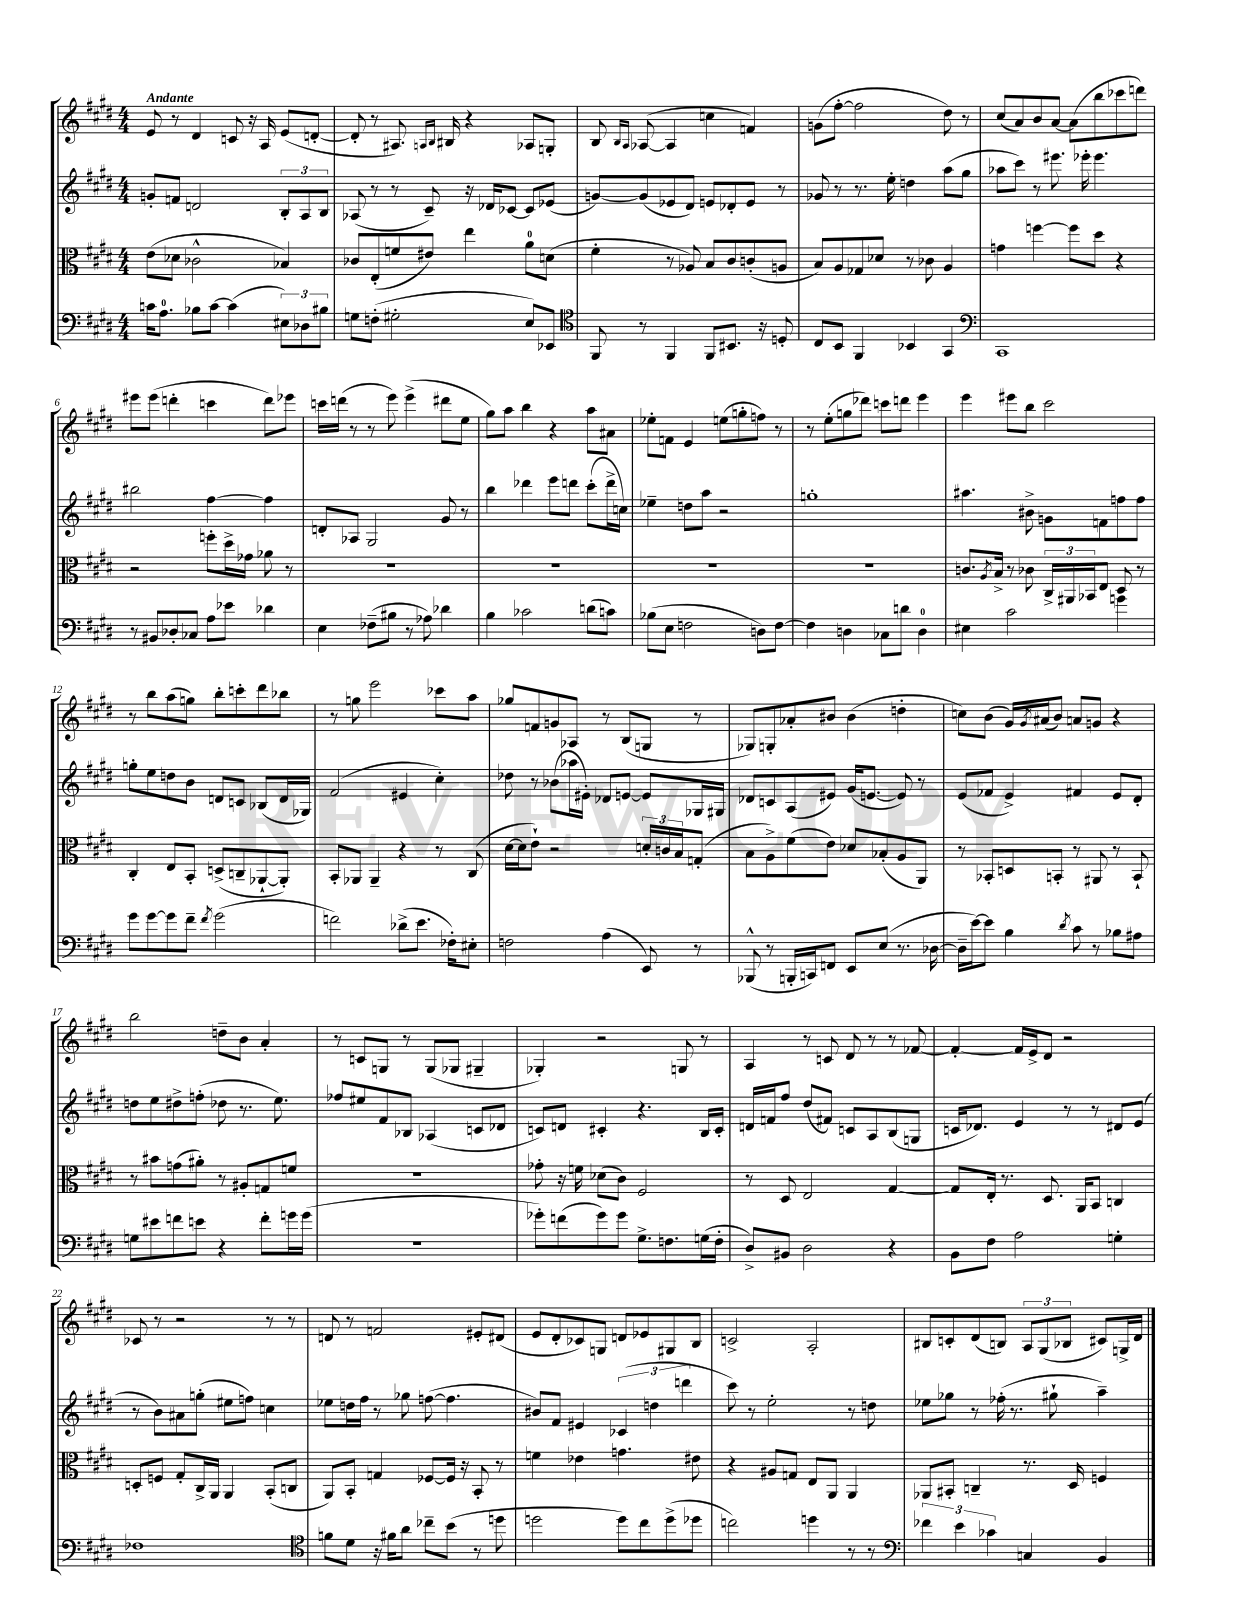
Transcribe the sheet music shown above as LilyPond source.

<<
\new StaffGroup <<
\new Staff = "s0" {
    \clef treble \key e \major \numericTimeSignature \time 4/4 \tempo "Andante"
    e'8 r8 dis'4 c'8 r16 a16 e'8( d'8~-. |
    d'8-. r8 ais8.) \grace { a16 b16 } bis16 r4 aes8 g8-. |
    b8 \grace { b16 a16 } aes8~( aes4 c''4 f'4) |
    g'8( fis''8~-. fis''2 dis''8) r8 |
    cis''8( a'8) b'8 a'8~ a'8( b''8 ces'''8 d'''8) |
    eis'''8 eis'''8( d'''4-. c'''4 d'''8) ees'''8 |
    c'''16 d'''16( r8 r8 e'''8) e'''4->( dis'''8 e''8 |
    gis''8) a''8 b''4 r4 a''8 ais'8 |
    ees''8-. f'8 e'4 e''8( g''8-. f''8) r8 |
    r8 e''8-.( g''8 des'''8) c'''8 d'''8 e'''4 |
    e'''4 eis'''8 b''8 cis'''2 |
    r8 b''8 a''8( g''8) b''8-. c'''8-. dis'''8 bes''8 |
    r8 g''8 e'''2 ces'''8 a''8 |
    ges''8 f'8 g'8 aes8 r8 b8( g8 r8 |
    ges8) g8-. aes'8-. bis'8 bis'4( d''4-. |
    c''8) b'8( gis'16) \acciaccatura { gis'8 } ais'16( b'8) a'8 g'8 r4 |
    b''2 d''8-- b'8 a'4-. |
    r8 c'8 g8 r8 g8( ges8 gis4-- |
    ges4-.) r2 g8 r8 |
    a4 r8 c'8 dis'8 r8 r8 fes'8~ |
    fes'4~-. fes'16 e'16-> dis'8 r2 |
    ces'8 r8 r2 r8 r8 |
    d'8 r8 f'2 eis'8-. dis'8( |
    e'8 dis'8-. ces'8) g8 d'8 ees'8 gis8 b8 |
    c'2-> a2-. |
    bis8 c'8-. dis'8( b8) \tuplet 3/2 { a8 gis8( bes8 } cis'8) g16-> dis'16 \bar "|." |
}
\new Staff = "s1" {
    \clef treble \key e \major \numericTimeSignature \time 4/4
    g'8-. f'8 d'2 \tuplet 3/2 { b8-. a8 b8 } |
    aes8( r8 r8 cis'8--) r16 des'16 ces'8~ ces'8 ees'8( |
    g'8~) g'8( ees'8 dis'8) e'8 des'8-. e'8 r8 |
    ges'8 r8 r8. e''16-. d''4 a''8( gis''8 |
    aes''8 cis'''8) r8 eis'''8. ees'''16-. ees'''4. |
    bis''2 fis''4~ fis''4 |
    d'8-. aes8 gis2 gis'8 r8 |
    b''4 des'''4 e'''8 d'''8 cis'''8-.( d'''16-> c''16) |
    ees''4-- d''8 a''8 r2 |
    g''1-. |
    ais''4. bis'8-> g'8 f'8 f''8 f''8 |
    g''8-. e''8 d''8 b'8 d'8 c'8 bes8( d'16 ges16) |
    fis'2( eis'4 cis''4-.) |
    des''8 r8 bes'8( aes''16 eis'16-.) des'8 e'8~ e'8 ges16 gis16 |
    des'8 c'8 a8( eis'8) gis'16( e'8.~ e'8) r8 |
    e'8( fes'8 e'4->) fis'4 e'8 dis'8-. |
    d''8 e''8 dis''8-> f''8-.( des''8 r8. e''8.) |
    fes''8 eis''8 fis'8 bes8 aes4( c'8 des'8 |
    c'8) d'8 cis'4-. r4. b16 cis'16-. |
    d'16 f'16 fis''8 dis''8( fis'8) c'8 a8 b8( g8 |
    c'16 des'8.) e'4 r8 r8 dis'8 e'8( |
    r8 b'8) ais'8 g''8-.( eis''8 f''8) c''4 |
    ees''8 d''16 fis''16 r8 ges''8 f''8~( f''4. |
    bis'8) fis'8 eis'4 \tuplet 3/2 { ces'4( d''4 d'''4 } |
    cis'''8) r8 e''2-. r8 d''8 |
    ees''8 ges''8 r8 fes''16-.( r8. gis''8-! a''4--) \bar "|." |
}
\new Staff = "s2" {
    \clef alto \key e \major \numericTimeSignature \time 4/4
    e'8( des'8 ces'2-^ bes4) |
    ces'8 e8-.( f'8 eis'8) e''4 a'8-0 d'8( |
    fis'4-. r8 aes8) b8 cis'8 c'8-.( a8 |
    b8) a8 ges8 des'8 r8 ces'8 a4 |
    g'4 f''4~ f''8 dis''8 r4 |
    r2 f''8-. dis''16-> ges'16 aes'8 r8 |
    R1 |
    R1 |
    R1 |
    R1 |
    c'8. \acciaccatura { a8 } b16-> r8 ces'8 \tuplet 3/2 { cis16-> ais,16 bes,16 } e8 dis8 r8 |
    cis4-. e8 b,8-. d8->( c8-- aes,8~-! aes,8-.) |
    b,8-. aes,8 aes,4-- r4 r8 cis8( |
    dis'16~ dis'16 e'8-!) r2 \tuplet 3/2 { d'16-. c'16 b16 } g8-.( |
    b8 a8->) fis'8( e'8) des'8 bes8-.( a8 a,8) |
    r8 bes,8-. d8 b,8-. r8 ais,8 r8 b,8-! |
    r8 bis'8 g'8( ais'8-.) r8 ais8-. g8 f'8 |
    r1 |
    ges'8-. r16 f'16 des'8( cis'8) fis2 |
    r8 dis8 e2 gis4~ |
    gis8 e16-. r8. dis8. a,16 b,8 c4 |
    d8-. f8 gis8-. cis16-> a,16 a,4 b,8-.( c8 |
    a,8) b,8-. g4 fes8~ fes16 r16 b,8-. r8 |
    f'4 ees'4 g'4. eis'8 |
    r4 ais8 g8 e8 a,8 a,4 |
    aes,8 bis,8-. c4-- r8. dis16 f4 \bar "|." |
}
\new Staff = "s3" {
    \clef bass \key e \major \numericTimeSignature \time 4/4
    c'16 a8.-0 bes8 c'8~ c'4( \tuplet 3/2 { eis8) des8 bis8 } |
    g8 f8-.( gis2-. e8) ees,8 |
    \clef tenor fis,8 r8 fis,4 fis,8 bis,8. r16 d8-. |
    cis8 b,8 fis,4 bes,4 gis,4 |
    \clef bass cis,1 |
    r8 bis,8 des8-. ces8 a8 ees'8 des'4 |
    e4 fes8--( bis8 r8 aes8) des'4 |
    b4 ces'2 d'8( c'8) |
    bes8( e8 f2 d8) f8~ |
    f4 d4 ces8 d'8 d4-0 |
    eis4 cis'2 g'4 |
    gis'8 gis'8~ gis'8 fis'8-- \acciaccatura { fis'8 } gis'2( |
    f'2) des'8->( e'8. fes16-.) eis8-. |
    f2 a4( e,8) r8 |
    bes,,8-^( r8 b,,16-. c,16) f,8 e,8 e8( r8. des16~ |
    des16-- e'16~) e'8 b4 \acciaccatura { dis'8 } cis'8 r8 bes8 ais8 |
    g8 eis'8 f'8 e'8 r4 f'8-. g'16 g'16( |
    r1 |
    ges'8-.) f'8( ges'8) ges'8 gis8.-> f8. g16( f16-. |
    dis8->) bis,8 dis2 r4 |
    b,8 fis8 a2 g4-. |
    fes1 |
    \clef tenor f'8 dis'8 r16 fis'16 a'8 ces''8-- b'8( r8 d''8 |
    d''2 d''8) cis''8 d''8->( des''8 |
    c''2) d''4 r8 r8 |
    \clef bass \tuplet 3/2 { fes'4 e'4 ces'4 } c4 b,4 \bar "|." |
}
>>
>>
